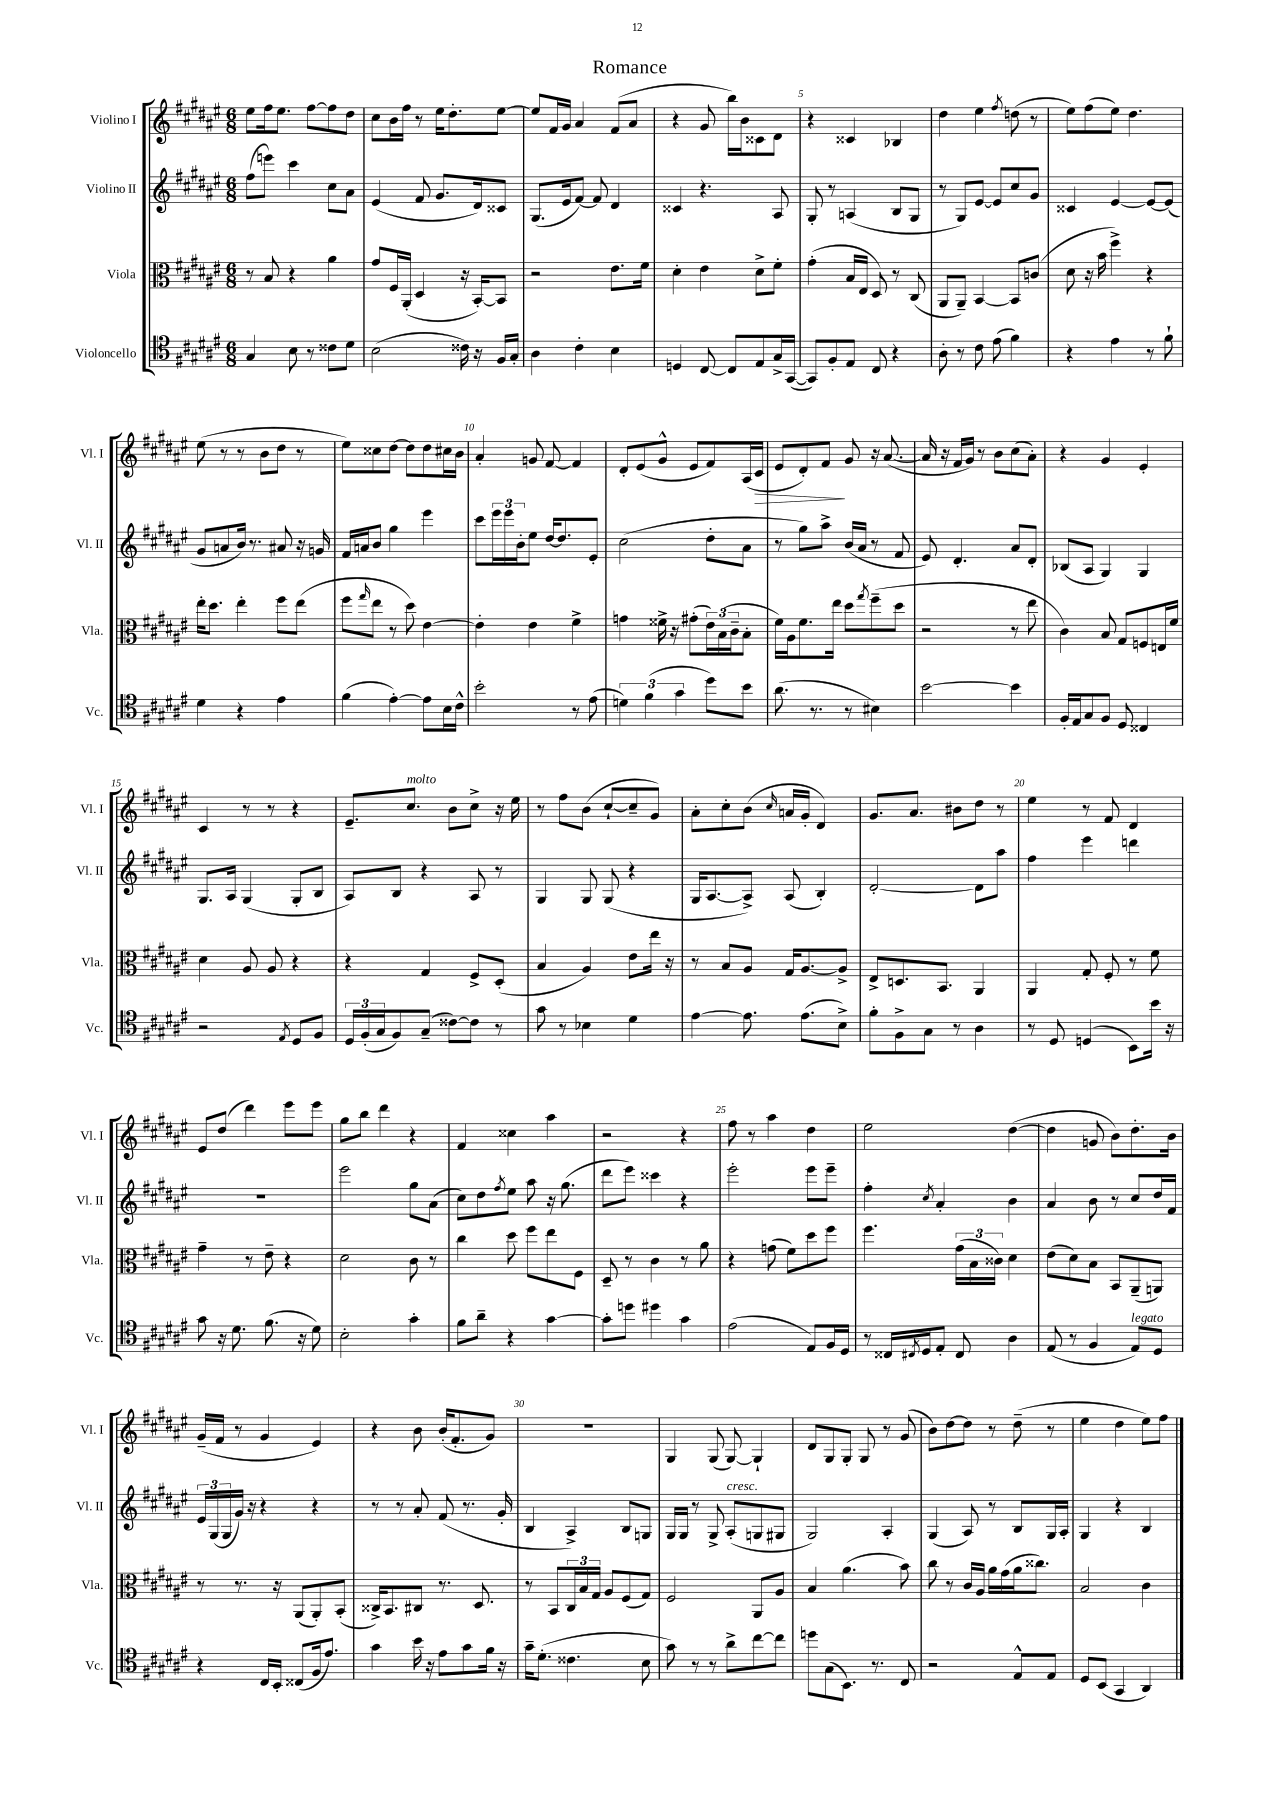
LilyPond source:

\header { title = "Romance" }
<<
\new StaffGroup <<
\new Staff = "s0" \with { instrumentName = "Violino I" shortInstrumentName = "Vl. I" } {
    \clef treble \key fis \major \numericTimeSignature \time 6/8
    eis''8 fis''16 eis''8. fis''8~ fis''8 dis''8 |
    cis''8 b'16 fis''16 r8 eis''16 dis''8.-. eis''8~ |
    eis''8 fis'16 gis'16 ais'4 fis'8( ais'8 |
    r4 gis'8 b''16) b'16 cisis'8 dis'8 |
    r4 cisis'4 bes4 |
    dis''4 eis''4 \acciaccatura { fis''8 } d''8( r8 |
    eis''8) fis''8( eis''8) dis''4. |
    eis''8( r8 r8 b'8 dis''8 r8 |
    eis''8) cisis''8 dis''8~ dis''8 dis''8 cis''16 b'16 |
    ais'4-. g'8 fis'8~ fis'4 |
    dis'8-. eis'8( gis'8-^ eis'8 fis'8) ais16( cis'16\> |
    eis'8 dis'8-.) fis'8\! gis'8 r16 ais'8.~( |
    ais'16 r16 fis'16 gis'16) r8 b'8 cis''8( ais'8-.) |
    r4 gis'4 eis'4-. |
    cis'4 r8 r8 r4 |
    eis'8.-- cis''8.^\markup { \italic "molto" } b'8 cis''8-> r16 eis''16 |
    r8 fis''8 b'8( cis''8~-! cis''8-- gis'8) |
    ais'8-. cis''8-. b'8( \grace { cis''16 } a'16 gis'16-. dis'4) |
    gis'8. ais'8. bis'8 dis''8 r8 |
    eis''4 r8 fis'8 dis'4 |
    eis'8 dis''8( dis'''4) eis'''8 eis'''8 |
    gis''8 b''8 dis'''4 r4 |
    fis'4 cisis''4 ais''4 |
    r2 r4 |
    fis''8 r8 ais''4 dis''4 |
    eis''2 dis''4~( |
    dis''4 g'8 b'8) dis''8.-. b'16 |
    gis'16--( fis'16 r8 gis'4 eis'4) |
    r4 b'8 b'16-.( fis'8.-. gis'8) |
    R2. |
    gis4 gis8( gis8~) gis4-! |
    dis'8 gis8 gis8-. gis8 r8 gis'8( |
    b'8) dis''8~ dis''8 r8 dis''8--( r8 |
    eis''4 dis''4 eis''8) fis''8 \bar "|." |
}
\new Staff = "s1" \with { instrumentName = "Violino II" shortInstrumentName = "Vl. II" } {
    \clef treble \key fis \major \numericTimeSignature \time 6/8
    fis''8( e'''8) cis'''4 cis''8 ais'8 |
    eis'4( fis'8 gis'8. dis'16) cisis'8 |
    gis8.( eis'16 fis'8~) fis'8 dis'4 |
    cisis'4 r4. ais8 |
    gis8-. r8 a4( b8 gis8 |
    r8 gis8) eis'8~ eis'8 cis''8 gis'8 |
    cisis'4 eis'4~ eis'8~ eis'8( |
    gis'8 a'8 b'16) r8. ais'8 r16 g'16 |
    fis'16 a'16 b'8 gis''4 eis'''4 |
    cis'''8 \tuplet 3/2 { eis'''16 eis'''16 b'16-. } eis''8 dis''16~ dis''8. eis'8-. |
    cis''2( dis''8-. ais'8 |
    r8 gis''8) ais''8-> b'16( ais'16 r8 fis'8 |
    eis'8) dis'4.-. ais'8 dis'8-. |
    bes8( ais8 gis4) gis4 |
    gis8. ais16 gis4( gis8-. b8 |
    ais8) b8 r4 ais8 r8 |
    gis4 gis8 gis8( r4 |
    gis16 ais8.~ ais8->) ais8( b4-.) |
    dis'2~-. dis'8 ais''8 |
    fis''4 eis'''4 d'''4 |
    R2. |
    eis'''2 gis''8 ais'8( |
    cis''8) dis''8 \acciaccatura { fis''8 } eis''8 ais''8 r16 gis''8.( |
    dis'''8 eis'''8) cisis'''4 r4 |
    eis'''2-. eis'''8 eis'''8-- |
    fis''4-. \acciaccatura { cis''8 } ais'4-. b'4 |
    ais'4 b'8 r8 cis''8 dis''16 fis'16 |
    \tuplet 3/2 { eis'16 gis16( gis16 } gis'16) r16 r4 r4 |
    r8 r8 ais'8-. fis'8( r8. gis'16-. |
    b4 ais4->) b8 g8 |
    gis16 gis16 r8 gis8-> ais8-.^\markup { \italic "cresc." }( g8 gis8 |
    gis2) ais4-. |
    gis4( ais8) r8 b8 gis16 ais16-. |
    gis4 r4 b4 \bar "|." |
}
\new Staff = "s2" \with { instrumentName = "Viola" shortInstrumentName = "Vla." } {
    \clef alto \key fis \major \numericTimeSignature \time 6/8
    r8 b8 r4 ais'4 |
    gis'8 fis16 ais,16-.( dis4 r16 b,16~-.) b,8 |
    r2 eis'8. fis'16 |
    dis'4-. eis'4 dis'8-> fis'8-. |
    gis'4-.( b16 eis16 dis8) r8 cis8( |
    ais,8 ais,8--) b,4~ b,8 c'8( |
    dis'8 r16 b'16 fis''4->) r4 |
    eis''16-. dis''8. eis''4-. fis''8 eis''8( |
    fis''8 \grace { gis''16 } eis''8 r8 dis''8) eis'4~ |
    eis'4-. eis'4 fis'4-> |
    g'4 fisis'16-> r16 gis'8-.( \tuplet 3/2 { eis'16) b16( cis'16-- } b8-. |
    fis'16) ais16 fis'8. eis''16 dis''8 \acciaccatura { gis''8 } fis''8--( dis''8 |
    r2 r8 eis''8 |
    cis'4) b8 gis8 f8 e16 fis'16 |
    dis'4 ais8 ais8 r4 |
    r4 gis4 fis8-> dis8-.( |
    b4 ais4) eis'8 eis''16 r16 |
    r8 b8 ais8 gis16 ais8.~ ais8-> |
    eis8-> d8. b,8. ais,4 |
    ais,4 gis8-. fis8-. r8 fis'8 |
    gis'4-- r8 eis'8-- r4 |
    dis'2 cis'8 r8 |
    cis''4 dis''8 fis''8 eis''8 fis8 |
    dis8-- r8 cis'4 r8 ais'8 |
    r4 g'8( fis'8) dis''8 fis''8 |
    fis''4. \tuplet 3/2 { gis'16( b16 cisis'16) } dis'4 |
    eis'8( dis'8) b8 b,8 ais,8--( a,8) |
    r8 r8. r16 ais,8( ais,8-.) b,8-.( |
    cisis16->) b,8. cis8 r8. dis8. |
    r8 b,8 \tuplet 3/2 { cis16 b16 gis16 } ais8 fis8( gis8) |
    fis2 ais,8 ais8 |
    b4 ais'4.( b'8) |
    cis''8 r8 cis'16 ais16 ais'16 gis'16( ais'16 cisis''8.) |
    b2 cis'4 \bar "|." |
}
\new Staff = "s3" \with { instrumentName = "Violoncello" shortInstrumentName = "Vc." } {
    \clef tenor \key fis \major \numericTimeSignature \time 6/8
    gis4 b8 r8 cisis'8 dis'8 |
    b2( cisis'16) r16 fis16 gis16-. |
    ais4 cis'4-. b4 |
    d4 cis8~ cis8 eis8 gis16-> gis,16~( |
    gis,8) fis8-. eis8 cis8 r4 |
    ais8-. r8 cis'8 eis'8( fis'4) |
    r4 eis'4 r8 fis'8-! |
    dis'4 r4 eis'4 |
    fis'4( eis'4~-.) eis'8 b16 cis'16-^ |
    b'2-. r8 eis'8( |
    \tuplet 3/2 { d'4) fis'4( gis'4 } dis''8) b'8 |
    ais'8.( r8. r8 bis4) |
    b'2~ b'4 |
    fis16-. eis16 gis8 fis8 dis8 cisis4 |
    r2 \acciaccatura { eis8 } dis8 fis8 |
    \tuplet 3/2 { dis16 fis16-.( gis16 } fis8) gis8--( cisis'8~) cisis'8 r8 |
    gis'8 r8 bes4 dis'4 |
    eis'4~ eis'8. eis'8.( b8->) |
    fis'8-. fis8-> gis8 r8 ais4 |
    r8 dis8 d4( b,8) b'16 r16 |
    gis'8 r16 dis'8. fis'8.( r16 dis'8) |
    b2-. gis'4-. |
    fis'8 ais'8-- r4 gis'4~ |
    gis'8-. d''8 dis''4 gis'4 |
    eis'2( eis8) fis16 dis16 |
    r8 cisis16 \acciaccatura { cis8 } dis16 eis8-. cis8 ais4 |
    eis8( r8 fis4 eis8^\markup { \italic "legato" }) dis8 |
    r4 cis16 b,16-. cisis8( fis16 eis'8.) |
    gis'4 b'16 r16 eis'8 gis'8 fis'16 r16 |
    gis'16-- dis'8.-.( cisis'4. b8 |
    gis'8) r8 r8 ais'8-> cis''8~ cis''8 |
    d''8 gis8( b,8.) r8. cis8 |
    r2 eis8-^ eis8 |
    dis8 b,8( gis,4 ais,4) \bar "|." |
}
>>
>>
\layout { \context { \Score \override BarNumber.break-visibility = ##(#f #t #t) barNumberVisibility = #(every-nth-bar-number-visible 5) } }
